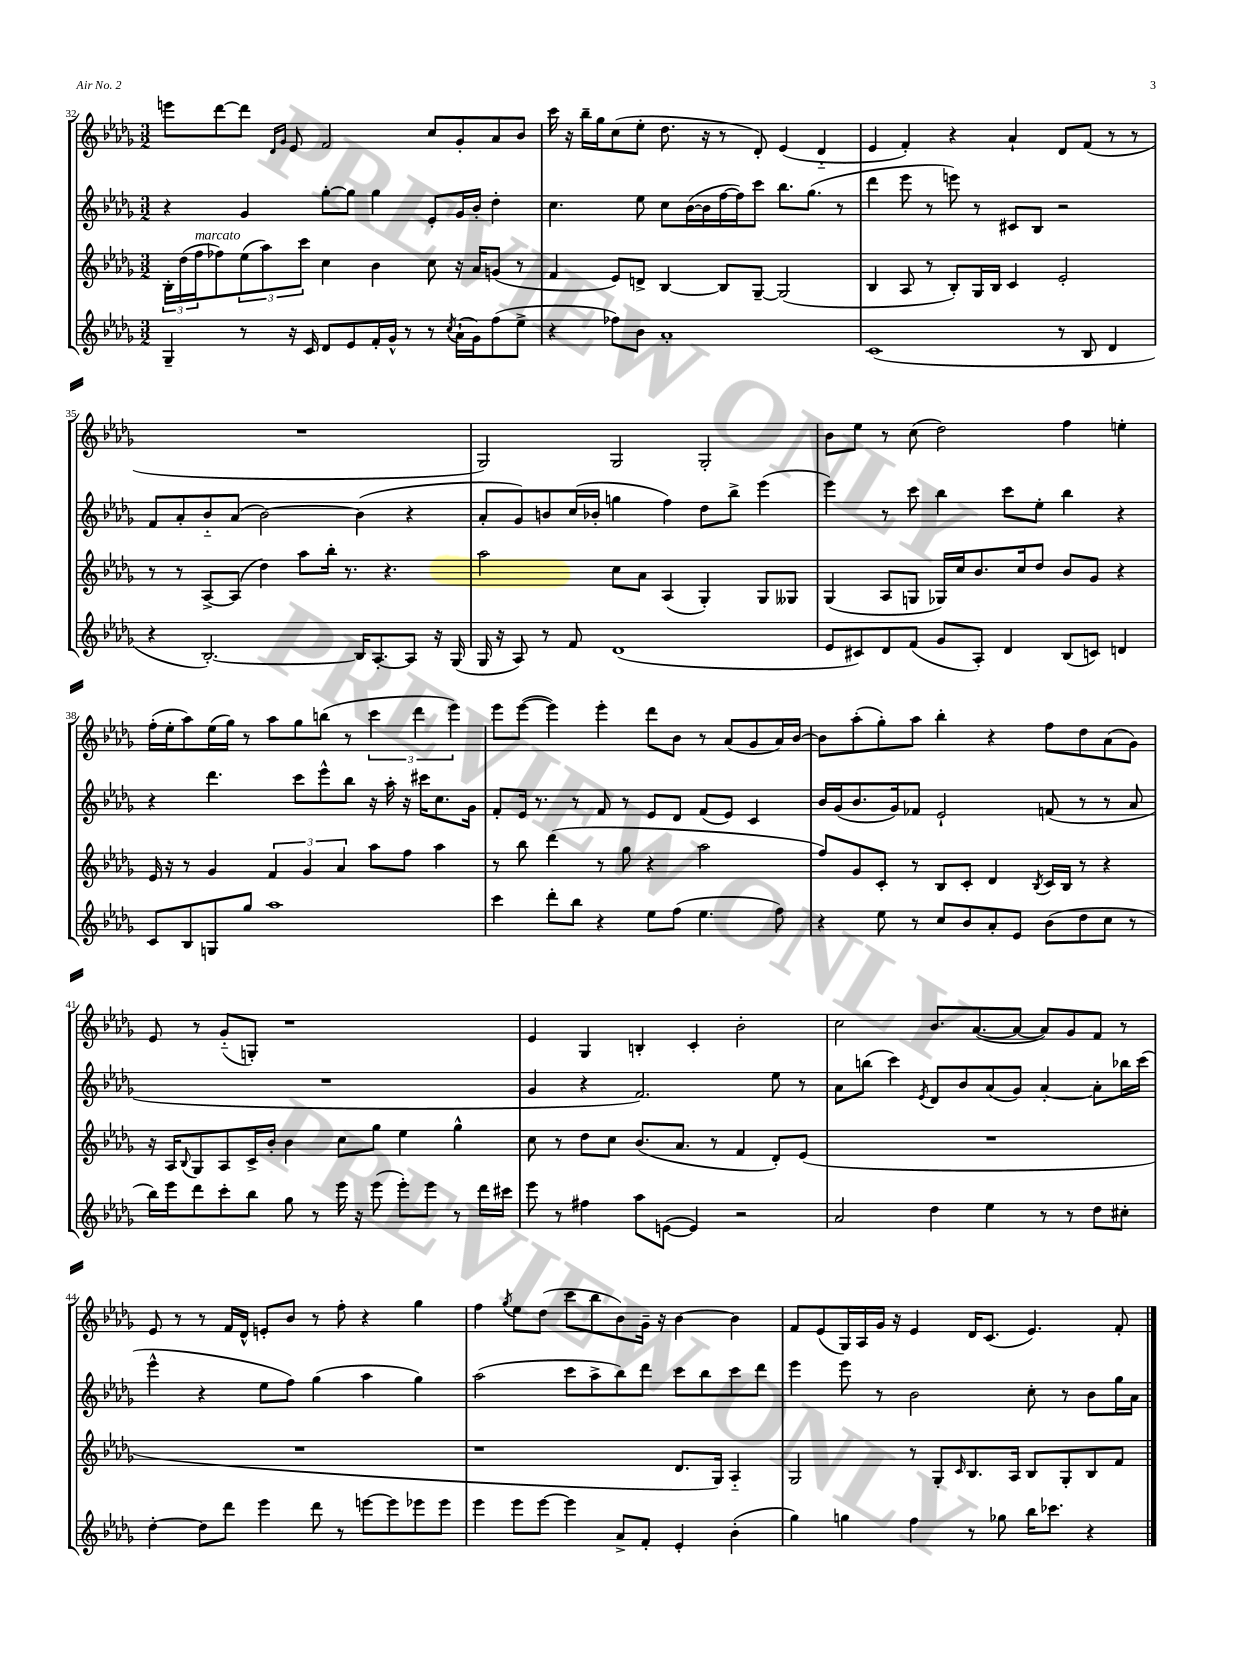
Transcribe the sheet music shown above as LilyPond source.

<<
\new StaffGroup <<
\new Staff = "s0" {
    \clef treble \key des \major \numericTimeSignature \time 3/2
    e'''8 des'''8~ des'''8 \grace { des'16 ges'16 } ees'8 f'2 c''8 ges'8-. aes'8 bes'8 |
    c'''16 r16 bes''16-- ges''16 c''8( ees''8-. des''8. r16 r8 des'8-.) ees'4( des'4-_ |
    ees'4 f'4-.) r4 aes'4-! des'8 f'8( r8 r8 |
    R1. |
    ges2) ges2 ges2-. |
    bes'8 ees''8 r8 c''8( des''2) f''4 e''4-. |
    f''16-.( ees''16-. aes''8) ees''16( ges''16) r8 aes''8 ges''8 b''8( r8 \tuplet 3/2 { c'''4 des'''4 ees'''4) } |
    ees'''8 ees'''8~( ees'''4) ees'''4-. des'''8 bes'8 r8 aes'8( ges'8 aes'16) bes'16~ |
    bes'8 aes''8-.( ges''8-.) aes''8 bes''4-. r4 f''8 des''8 aes'8( ges'8) |
    ees'8 r8 ges'8-_( g8-.) r1 |
    ees'4 ges4 b4-. c'4-. bes'2-. |
    c''2 bes'8. aes'8.~( aes'8~ aes'8) ges'8 f'8 r8 |
    ees'8 r8 r8 f'16 des'16-^ e'8-. bes'8 r8 f''8-. r4 ges''4 |
    f''4 \acciaccatura { ges''8 } ees''8 des''8( c'''8 bes''8 bes'8) ges'16-- r16 bes'4~ bes'4 |
    f'8 ees'8( ges16) aes16 ges'16 r16 ees'4 des'16 c'8.( ees'4.) f'8-. \bar "|." |
}
\new Staff = "s1" {
    \clef treble \key des \major \numericTimeSignature \time 3/2
    r4 ges'4 ges''8~-. ges''8 ges''4 ees'8-. ges'16 bes'16-. des''4-. |
    c''4. ees''8 c''8 bes'16~( bes'16 f''16~ f''16) c'''8 bes''8. ges''8.( r8 |
    des'''4 ees'''8 r8 e'''8) r8 cis'8 bes8 r2 |
    f'8 aes'8-. bes'8-_ aes'8( bes'2~) bes'4( r4 |
    aes'8-. ges'8) b'8 c''16( bes'16-. g''4 f''4) des''8 bes''8-> ees'''4( |
    ees'''4) r8 c'''8 bes''4 c'''8 ees''8-. bes''4 r4 |
    r4 des'''4. c'''8 ees'''8-^ bes''8 r16 aes''16-. r16 cis'''16 c''8. ges'16 |
    f'8-. ees'16 r8. r8 f'8 r8 ees'8 des'8 f'8( ees'8) c'4 |
    bes'16 ges'16( bes'8. ges'16) fes'8 ees'2-! f'8( r8 r8 aes'8 |
    R1. |
    ges'4 r4 f'2.) ees''8 r8 |
    aes'8 b''8( c'''4) \acciaccatura { ees'8 } des'8 bes'8 aes'8( ges'8) aes'4~-. aes'8-. bes''16 c'''16( |
    ees'''4-^ r4 ees''8 f''8) ges''4( aes''4 ges''4) |
    aes''2( c'''8 aes''8-> bes''8) des'''8 c'''8 bes''8 c'''8 des'''8 |
    ees'''4 ees'''8 r8 bes'2 c''8-. r8 bes'8 ges''16 aes'16 \bar "|." |
}
\new Staff = "s2" {
    \clef treble \key des \major \numericTimeSignature \time 3/2
    \tuplet 3/2 { bes16-. des''16( f''16^\markup { \italic "marcato" } } fes''8) \tuplet 3/2 { ees''8( aes''8) c'''8 } c''4 bes'4 c''8 r16 aes'16 g'8( r8 |
    f'4 ees'8) d'8-> bes4~ bes8 ges8~-- ges2( |
    bes4 aes8 r8 bes8-.) ges16 bes16 c'4 ees'2-. |
    r8 r8 aes8~-> aes8( des''4) aes''8 bes''16-. r8. r4. |
    aes''2 c''8 aes'8 aes4( ges4-.) ges8 geses8 |
    ges4( aes8 g8 ges16) c''16 bes'8. c''16 des''8 bes'8 ges'8 r4 |
    ees'16 r16 r8 ges'4 \tuplet 3/2 { f'4 ges'4 aes'4 } aes''8 f''8 aes''4 |
    r8 bes''8 des'''4( r8 ges''8 r4 aes''2 |
    f''8) ges'8 c'8-. r8 bes8 c'8-. des'4 \acciaccatura { bes8 } c'16 bes16 r8 r4 |
    r16 aes16 \appoggiatura { bes8 } ges8 aes8 c'16-> bes'16-. bes'4 c''8 ges''8 ees''4 ges''4-^ |
    c''8 r8 des''8 c''8 bes'8.( aes'8. r8 f'4 des'8-.) ees'8( |
    R1. |
    R1. |
    r1 des'8. ges16) aes4-_ |
    ges2 r8 ges8-. \grace { c'16 } bes8. aes16 bes8 ges8-. bes8 f'8 \bar "|." |
}
\new Staff = "s3" {
    \clef treble \key des \major \numericTimeSignature \time 3/2
    ges4-- r8 r16 c'16 des'8 ees'8 f'16-. ges'16-^ r8 r8 \acciaccatura { c''8 } aes'16-!( ges'16) f''8( ees''8-> |
    r4 fes''8) bes'8 aes'1-. |
    c'1( r8 bes8 des'4 |
    r4 bes2.~-.) bes16 aes8.~-. aes8 r16 ges16( |
    ges16 r16 aes8) r8 f'8 des'1( |
    ees'8 cis'8) des'8 f'8( ges'8 aes8-.) des'4 bes8( c'8) d'4 |
    c'8 bes8 g8 ges''8 aes''1 |
    c'''4 des'''8-. bes''8 r4 ees''8 f''8( ees''4. f''8) |
    r4 ees''8 r8 c''8 bes'8 aes'8-. ees'8 bes'8( des''8 c''8 r8 |
    bes''16) ees'''16 des'''8 c'''8-. bes''8 ges''8 r8 ees'''16 r16 ees'''8( ees'''8-.) ees'''8 r8 des'''16 cis'''16 |
    ees'''8 r8 fis''4 aes''8 e'8~( e'4) r2 |
    aes'2 des''4 ees''4 r8 r8 des''8 cis''8-. |
    des''4~-. des''8 des'''8 ees'''4 des'''8 r8 e'''8~ e'''8 ees'''8 ees'''8 |
    ees'''4 ees'''8 ees'''8~ ees'''4 aes'8-> f'8-. ees'4-. bes'4-.( |
    ges''4) g''4 f''4 r8 ges''8 bes''16 ces'''8. r4 \bar "|." |
}
>>
>>
\layout { \context { \Score currentBarNumber = #32 } }
